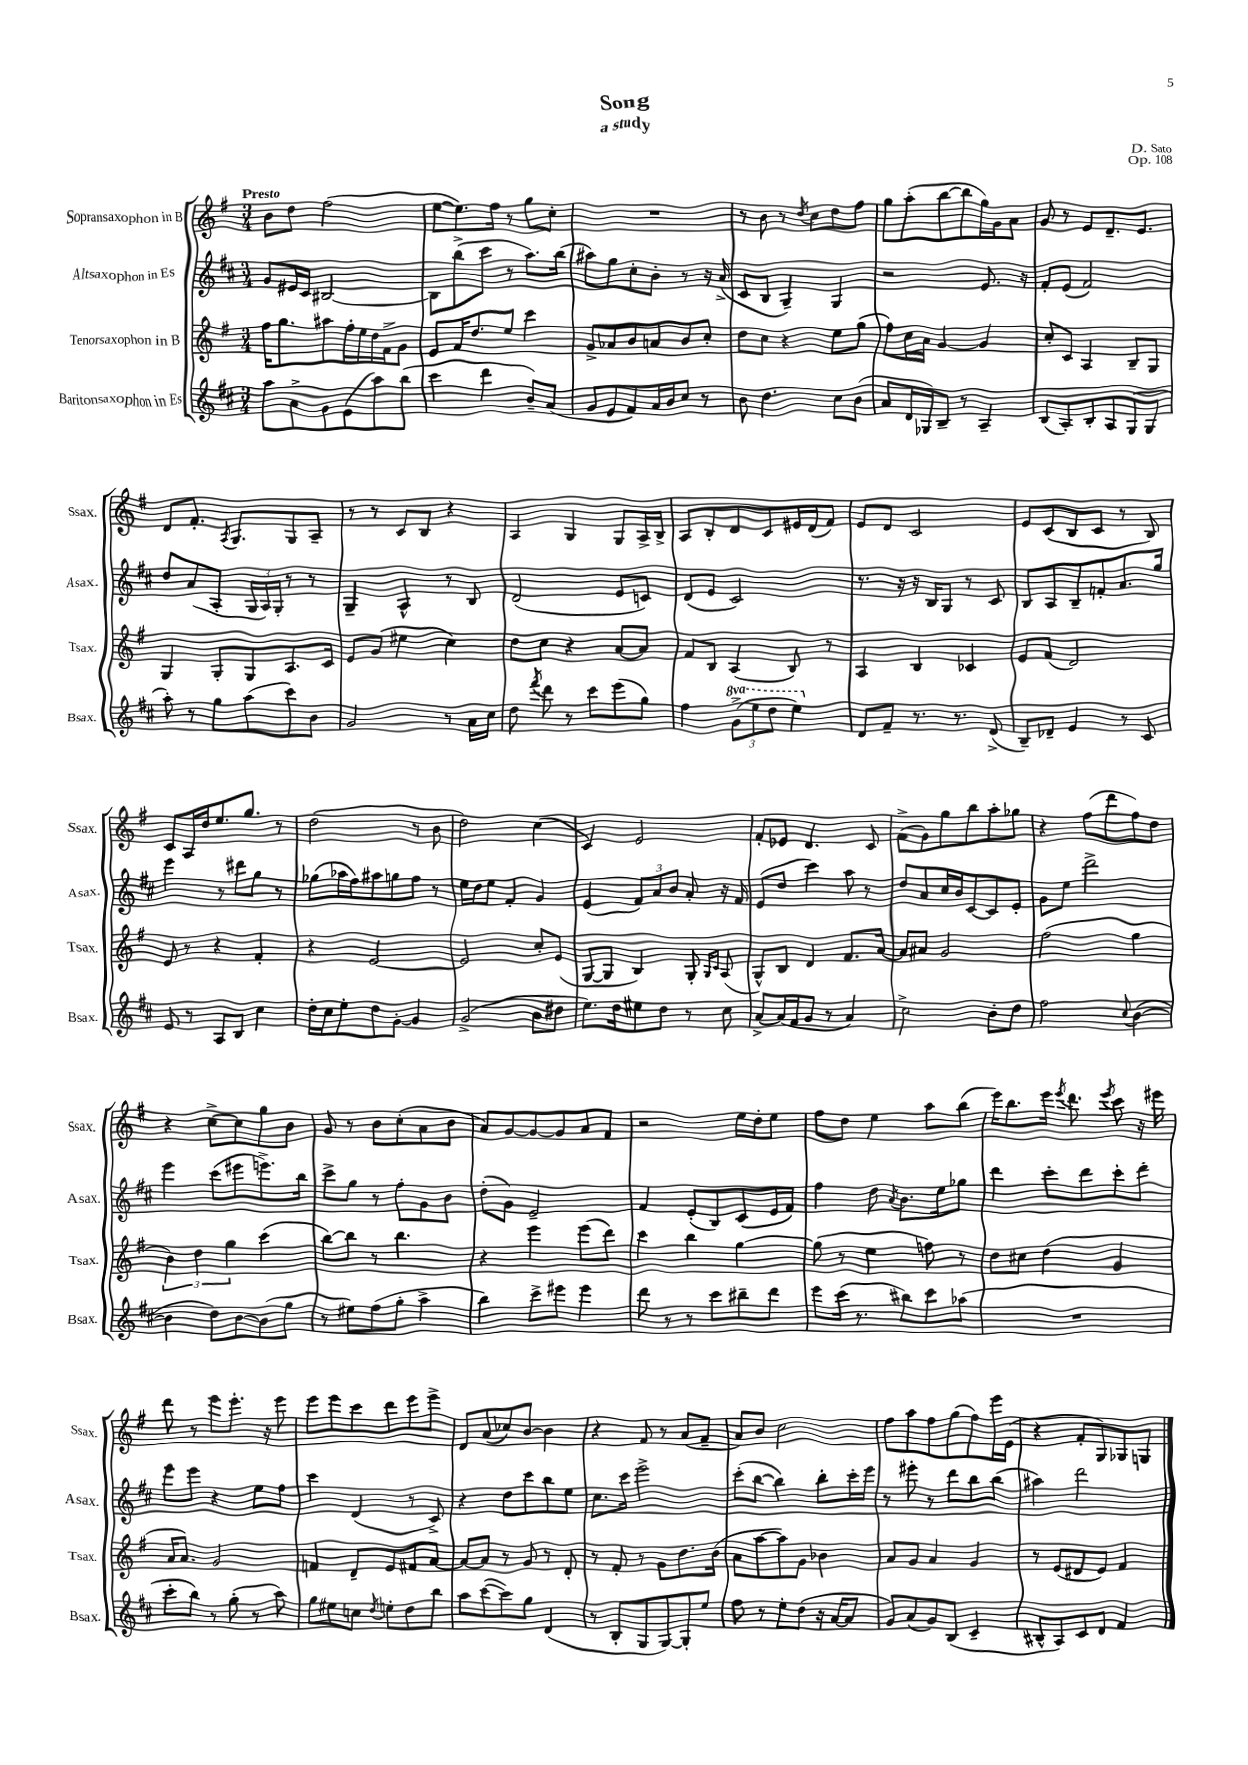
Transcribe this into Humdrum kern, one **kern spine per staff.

**kern	**kern	**kern	**kern
*part4	*part3	*part2	*part1
*staff4	*staff3	*staff2	*staff1
*I"Baritonsaxophon in Es	*I"Tenorsaxophon in B	*I"Altsaxophon in Es	*I"Sopransaxophon in B
*I'Bsax.	*I'Tsax.	*I'Asax.	*I'Ssax.
*clefG2	*clefG2	*clefG2	*clefG2
*k[f#c#]	*k[f#]	*k[f#c#]	*k[f#]
*M3/4	*M3/4	*M3/4	*M3/4
=1	=1	=1	=1
!	!	!	!LO:TX:a:B:t=Presto
8aa\L	16ff#\KL	8g/L	8b\L
.	8.gg\	.	.
8a^\	.	16e#X/L	8dd\J
.	.	16c#/JJ	.
8g\	8aa#X\	[2B#X/	(2ff#\
(8e\	16ff#'\L	.	.
.	16ee\	.	.
8aa\)	16dd\	.	.
.	16f#^\J	.	.
(8bb\J	8g\J	.	.
=2	=2	=2	=2
4ccc#\	8e/L	8B#\L]	[8ee\L
.	16f#/K	(8bb^\	8.ee\])
.	8.dd/	.	.
4ddd\	.	8ccc#\J	.
.	.	.	16ff#\Jk
.	8ee/J	8r	8r
8b~/L)	4ccc\	8.aa\L)	8gg\L
(8a/J	.	.	8cc'\J
.	.	(16bb\Jk	.
=3	=3	=3	=3
8g/L	8g^/L	8aa#X\L)	2.r
8e/	8a-X/	8gg\	.
8f#/)	8b/	8cc#'\	.
16a/L	8an/	8b'\J	.
16b/J	.	.	.
8cc#/J	8b/	8r	.
8r	8cc'/J	16r	.
.	.	(16a^/	.
=4	=4	=4	=4
8b\	8dd\L	8c#/L	8r
4.dd\	8cc\J	8B/J	8b\
.	4r	4G~/)	8r
.	.	.	8qdd/
.	.	.	8cc\L
8cc#\L	8ee\L	4G/	8dd\
(8b\J	(8gg\J	.	8ff#\J
=5	=5	=5	=5
8a/L	8ff#\L)	2r	8gg\L
16d/L	16cc\L	.	(8aa'\
16G-X/J)	16a\JJ	.	.
8B~/J	[4g/	.	[8bb\
8r	.	.	8bb\]
4A~/	4g/]	8.e/	16gg\L)
.	.	.	16g\J
.	.	.	8a\J
.	.	16r	.
=6	=6	=6	=6
(8B/L	8cc'/L	8f#'/L	8g/
8A'/)	8c/J	(8e/J	8r
8B'/	4A/	2f#/)	8e/L
8A/	.	.	8.d~/
(8G/	8B~/L	.	.
.	.	.	8.e/J
8G/J	8G/J	.	.
!!LO:LB:g=z
=7	=7	=7	=7
8aa'\)	4G/	8dd/L	8d/L
8r	.	(8a/	8.f#'/J
8gg\L	8G'/L	8A'/J	.
.	.	.	8qA/
.	.	.	8.G/L
(8aa\	8G/	24G/LL	.
.	.	24A/)	.
.	.	24G'/JJ	.
8ccc#\)	8.A/	8r	8G/
8b\J	.	8r	8A~/J
.	16c/Jk	.	.
=8	=8	=8	=8
2g/	8e/L	4G~/	8r
.	(8g/J	.	8r
.	4ee#X\	4A^^/	8c/L
.	.	.	8B/J
8r	4cc\)	8r	4r
16a\LL	.	8B/	.
16cc#\JJ	.	.	.
=9	=9	=9	=9
8dd\	8dd\L	(2d/	4A/
8qfff#/	.	.	.
8ddd\	8cc\J	.	.
8r	4r	.	4G/
8ccc#\L	.	.	.
(8eee\	[8a/L	8e/L	8G/L
8gg\J)	8a/J]	8cn/J)	16A^/L
.	.	.	16B^/JJ
=10	=10	=10	=10
4ff#\	8f#/L	(8d/L	8A/L
.	8B/J	8e/J	8B'/
*8va	*	*	*
(12gg^\L	(4A/	2c#/)	8d/
12eee\	.	.	.
.	.	.	8c/
12ddd\J	.	.	.
4eee\)	8B/)	.	16e#X/L
.	.	.	(16d/J
.	8r	.	8f#/J)
=11	=11	=11	=11
*X8va	*	*	*
8d/L	4A/	8.r	8e/L
8f#~/J	.	.	8d/J
.	.	16r	.
8.r	4B/	16r	2c/
.	.	16B/KL	.
.	.	8G/J	.
8.r	.	.	.
.	4c-X/	8r	.
(8d^/	.	8c#/	.
=12	=12	=12	=12
8B~/L)	8e/L	8B/L	8e/L
8d-X~/J	(8f#/J	8A/	(8c/
4e/	2d/)	8B~/	8B/
.	.	8fn'/	8c/J
8r	.	8.a/	8r
8c#/	.	.	8B/)
.	.	16gg/Jk	.
!!LO:LB:g=z
=13	=13	=13	=13
8e/	8e/	4eee\	8c/L
8r	8r	.	16A/L
.	.	.	16dd/J
8A/L	4r	8r	8.ee/
8B/J	.	8ddd#X\L	.
.	.	.	8.gg/J
4cc#\	4f#'/	8gg\J	.
.	.	8r	8r
=14	=14	=14	=14
16dd'\LL	4r	(8gg-X\L	(2dd\
16cc#\J	.	.	.
8ee'\	.	16aa-X\L	.
.	.	16ff#\J)	.
8dd\	[2e/	8aa#X\	.
[8g'\J	.	8ggn\	.
4g/]	.	8ff#\J	8r
.	.	8r	8b\
=15	=15	=15	=15
(2g^/	2e/]	16ee\LL	2dd\)
.	.	16dd\J	.
.	.	8ee\J	.
.	.	4f#'/	.
8b\L	8cc'/L	4g/	(4cc\
8dd#X\J	(8e/J	.	.
=16	=16	=16	=16
8.ee\L)	[8G/L	(4e/	4c/)
.	8G/J]	.	.
16dd\k	.	.	.
8ee#X\	4B/)	12f#/L)	2e/
.	.	12a/	.
8dd\J	.	.	.
.	.	12b/J	.
8r	8G'/	8a'/	.
.	16qqG/LL	.	.
.	16qqc/JJ	.	.
8cc#\	(8A/	16r	.
.	.	16f#/	.
=17	=17	=17	=17
[8a^/L	8G^^/L)	(8e/L	8f#'/L
(16a/L]	8B/J	8dd/J	8e-X/J
16f#/J	.	.	.
8g/J	4d/	4ccc#\)	4.d/
8r	.	.	.
4a/)	8.f#/L	8aa\	.
.	.	8r	8c/
.	[16a/Jk	.	.
=18	=18	=18	=18
2cc#^\	8a/L]	8dd/L	(8f#^\L
.	8a#X/J	8a/	8g\)
.	2g/	16cc#/L	8gg\
.	.	16b/J	.
.	.	[8c#/	8bb\
8b'\L	.	8c#/]	8aa'\
8dd\J	.	8e'/J	8gg-X\J
=19	=19	=19	=19
2ff#\	(2ff#\	8g\L	4r
.	.	8ee\J	.
.	.	2ddd^\	(8ff#\L
.	.	.	8ddd\
8qqcc#/	.	.	.
([4b\	4gg\	.	8ff#\)
.	.	.	8dd\J
!!LO:LB:g=z
=20	=20	=20	=20
4b\]	6b\)	4eee\	4r
.	6dd\	.	.
8dd\L)	.	(8ccc#\L	[8cc^\L
.	6gg\	.	.
[8b\	.	8eee#X\	8cc\]
(8b\]	(4ccc\	8.eeen^\)	8gg\
8gg\J	.	.	8b\J
.	.	16bb\Jk	.
=21	=21	=21	=21
8r	[8bb\L)	8ccc#^\L	8g/
8ee#X\L)	8bb\J]	8gg\J	8r
(8ff#\	8r	8r	8b\L
8gg'\J	4.bb\	8ff#'\L	(8cc'\
4aa^\	.	8g\	8a\
.	.	8b\J	8b\J
=22	=22	=22	=22
4bb\)	4r	(8dd'\L	8a/L)
.	.	8g\J)	[8g/
8ccc#^\L	4eee\	2e~/	8g/_
8eee#X\J	.	.	8g/]
4eee#\	(8eee\L	.	8a/
.	8ddd\J)	.	8f#/J
=23	=23	=23	=23
8ddd\	4ccc\	4f#/	2r
8r	.	.	.
8r	4bb\	(8e'/L	.
8ccc#\L	.	8B/)	.
8bb#X~\	[4gg\	(8c#/	16ee\LL
.	.	.	16dd'\J
8ddd\J	.	16e/L	8ee\J
.	.	16f#/JJ)	.
=24	=24	=24	=24
8eee\L	(8gg\]	4ff#\	8ff#\L
(16ccc#\Jk	8r	.	8dd\J
8.r	.	.	.
.	4ee\	8dd\	4ee\
.	.	8qa/	.
8bb#X\L)	.	8.b\L	.
8ccc#\	8ffn\)	.	8aa\L
.	.	16ee\k	.
(8aa-X\J	8r	8gg-X\J	(8bb\J
=25	=25	=25	=25
2.r	8dd\L	4ddd\	16eee\KL)
.	.	.	8.bb\
.	8cc#X\J	.	.
.	(4dd\	8ccc#'\L	16eee\Jk
.	.	.	8qeee/
.	.	.	8.ddd\
.	.	8ddd\	.
.	.	.	8qeee/
.	4g/	8ccc#'\	8ccc\
.	.	8ddd'\J	16r
.	.	.	16eee#X\
!!LO:LB:g=z
=26	=26	=26	=26
8ccc#'\L	16a/KL	8eee\L	8ddd\
.	8.a/J)	.	.
8bb\J)	.	8eee\J	8r
8r	2g/	4r	8eee\L
(8gg'\	.	.	8.eee'\J
8r	.	8ee\L	.
.	.	.	16r
8aa\)	.	8ff#\J	8eee\
=27	=27	=27	=27
8gg\L	4fn/	4ccc#\	8eee\L
8ee#X\	.	.	8eee\
8ccn\J	8d~/L	(4d/	8ccc\
8qdd/	.	.	.
8een'\L	8e/	.	8ddd\
8dd\	8f#X/	8r	8eee\
8bb\J	[8a/J	8c#^/)	8eee^\J
=28	=28	=28	=28
8aa\L	8a/L_	4r	8d/L
([8ccc#\	8a/J]	.	(8a/
8ccc#\])	8r	8dd\L	8cc-X/)
8gg\J	8g/	8ccc#\	[8b/J
(4d/	8r	8bb\	4b\]
.	8d'/	8ee\J	.
=29	=29	=29	=29
8r	8r	8.cc#\L	4r
8B'/L	8f#'/	.	.
.	.	16ccc#\Jk	.
8G/	8r	2eee^\	8f#/
[8G/)	8g\L	.	8r
8G'/]	8.dd\	.	(8a/L
8ee/J	.	.	8f#~/J
.	(16b\Jk	.	.
=30	=30	=30	=30
8ff#\	8a\L	(8ccc#'\L	8a/L)
8r	[8aa\	[8bb\J	8b/J
8ee'\L	8aa\])	4bb\])	2cc\
(8dd\J	8g\J	.	.
16r	4b-X\	8bb'\L	.
[16a/KL	.	.	.
8a/J]	.	16ccc#'\L	.
.	.	16eee\JJ	.
=31	=31	=31	=31
8g/L)	8a/L	8r	8ff#\L
(8a/	8g/J	8eee#X'\	8aa\
8g/)	4a/	8r	8ff#\
(8B/J	.	8ddd\L	(8gg\
4c#~/	4g/	8bb\	8ff#\)
.	.	(8bb\J	16eee\L
.	.	.	(16e\JJ
=32	=32	=32	=32
8B#X^^/L	8r	4aa#X\)	4r
8A/)	(8e/L	.	.
8c#/	8d#X/	2ddd\	8f#'/L
8d/J	8e/J)	.	8G/)
4f#/	4f#/	.	8G-X/
.	.	.	8Gn/J
==	==	==	==
*-	*-	*-	*-
